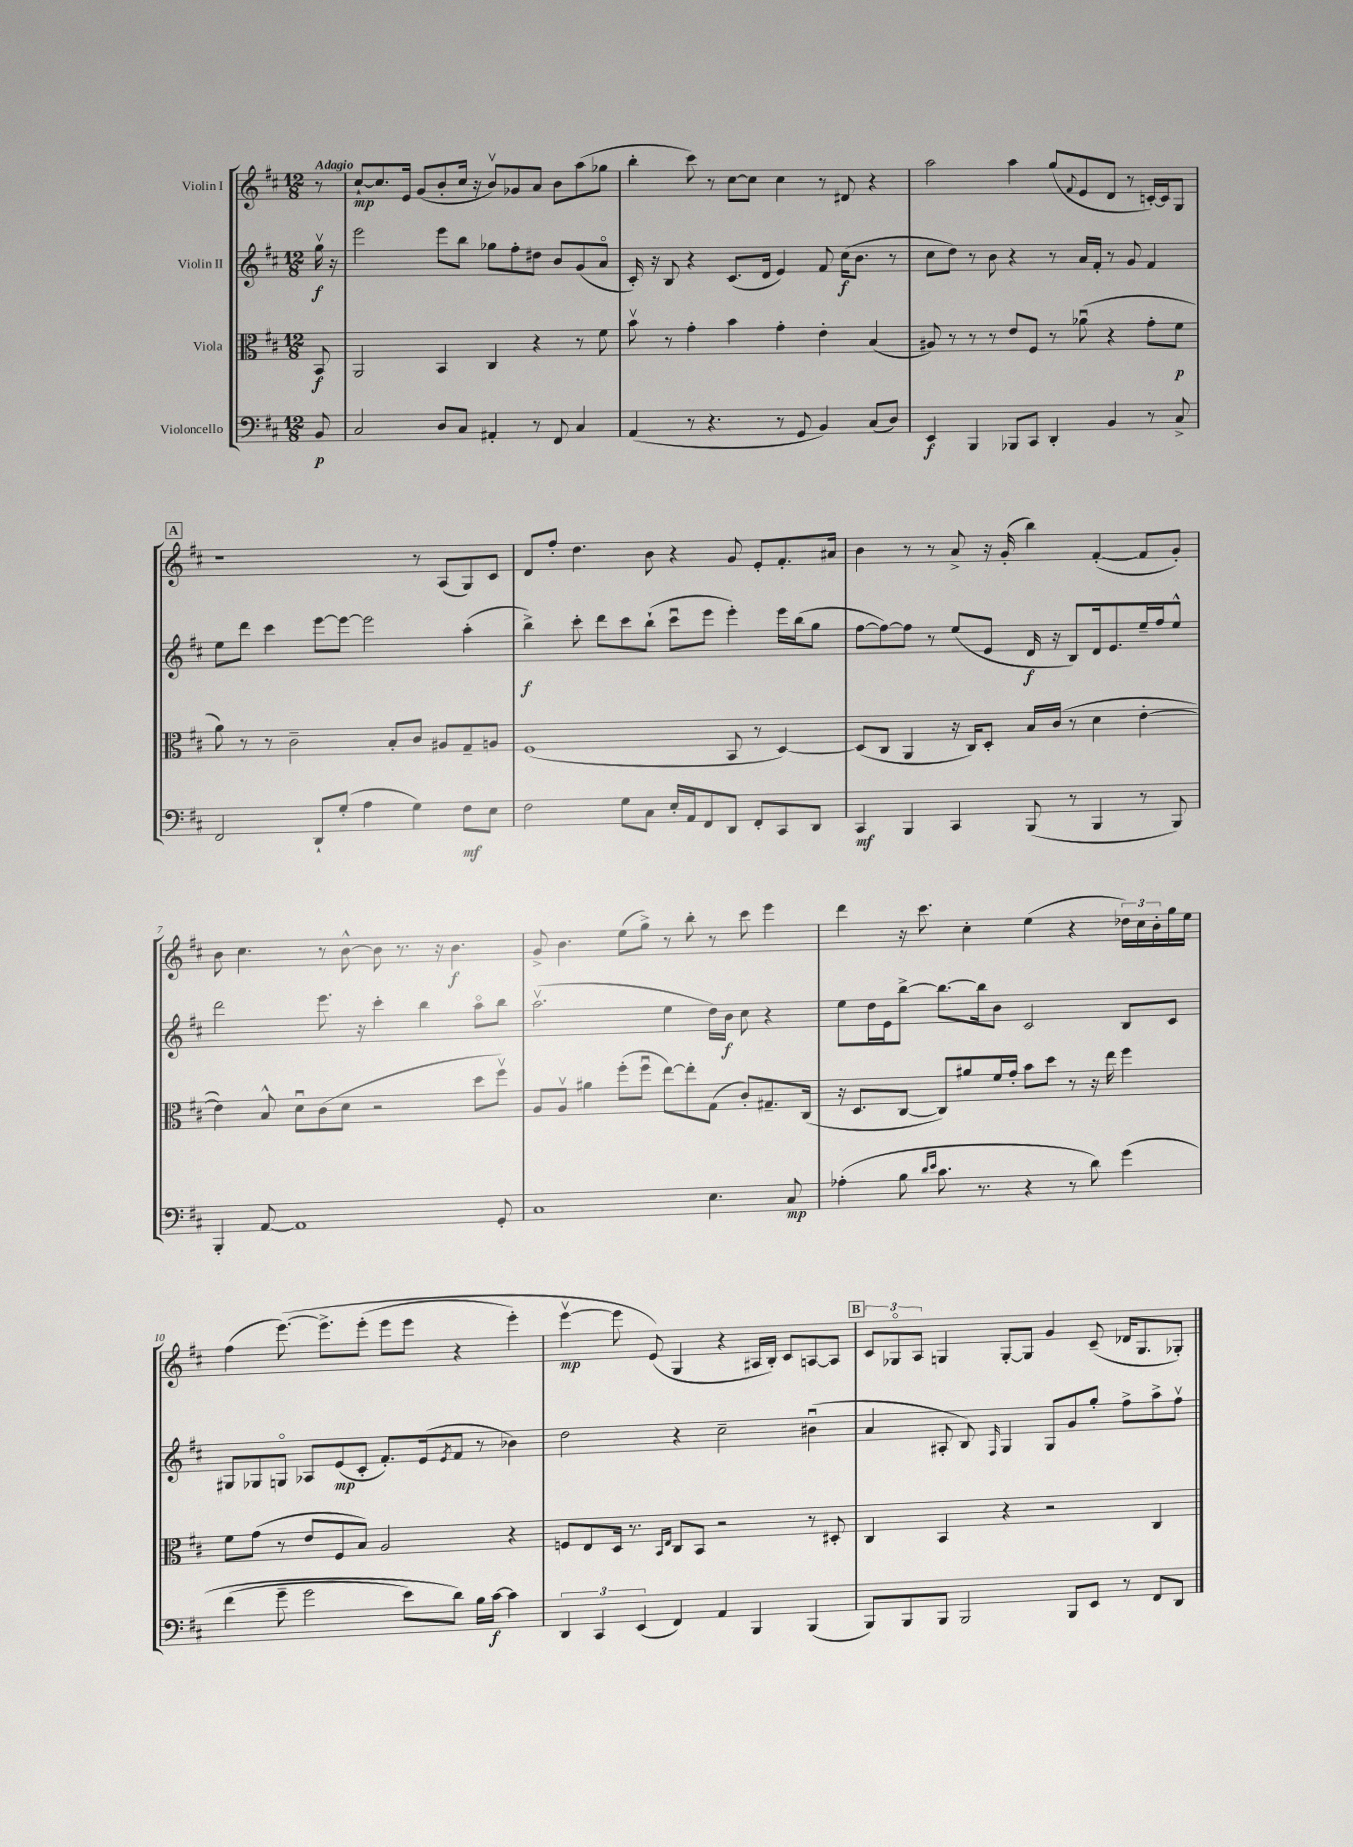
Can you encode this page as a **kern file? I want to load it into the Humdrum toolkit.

**kern	**dynam	**kern	**dynam	**kern	**dynam	**kern	**dynam
*part4	*part4	*part3	*part3	*part2	*part2	*part1	*part1
*staff4	*staff4	*staff3	*staff3	*staff2	*staff2	*staff1	*staff1
*I"Violoncello	*	*I"Viola	*	*I"Violin II	*	*I"Violin I	*
*clefF4	*	*clefC3	*	*clefG2	*	*clefG2	*
*k[f#c#]	*	*k[f#c#]	*	*k[f#c#]	*	*k[f#c#]	*
*M12/8	*	*M12/8	*	*M12/8	*	*M12/8	*
=	=	=	=	=	=	=	=
!	!	!	!	!	!	!LO:TX:a:B:t=Adagio	!
8BB/	p	8BB/	f	16ggv\	f	8r	.
.	.	.	.	16r	.	.	.
=1	=1	=1	=1	=1	=1	=1	=1
2C#/	.	2AA/	.	2eee\	.	[8cc#`/L	mp
.	.	.	.	.	.	8.cc#/]	.
.	.	.	.	.	.	16e/Jk	.
.	.	.	.	.	.	(8g/L	.
8D/L	.	4BB/	.	8eee\L	.	8b'/	.
8C#/J	.	.	.	8bb\J	.	16cc#/Jk	.
.	.	.	.	.	.	16r	.
4AA#X'/	.	4C#/	.	8gg-X\L	.	8bv/L)	.
.	.	.	.	8ff#'\	.	8g-X/	.
8r	.	4r	.	8dd#X\J	.	8a/J	.
8FF#/	.	.	.	8b/L	.	8b\L	.
4C#/	.	8r	.	(8g/	.	(8aa\	.
.	.	8f#\	.	8a/J	.	8gg-X\J	.
=2	=2	=2	=2	=2	=2	=2	=2
(4AA/	.	8bv\	.	16c#'/)	.	4bb'\	.
.	.	.	.	16r	.	.	.
.	.	8r	.	8B/	.	.	.
8r	.	4g'\	.	4r	.	8ccc#\)	.
4.r	.	.	.	.	.	8r	.
.	.	4b\	.	(8.c#/L	.	[8cc#\L	.
.	.	.	.	.	.	8cc#\J]	.
.	.	.	.	16d/Jk	.	.	.
8r	.	4g'\	.	4e/)	.	4cc#\	.
8GG/	.	.	.	.	.	.	.
4BB/)	.	4e'\	.	8f#/	.	8r	.
.	.	.	.	(16cc#\KL	f	8d#X/	.
.	.	.	.	8.b\J	.	.	.
(8C#/L	.	(4B/	.	.	.	4r	.
8D/J)	.	.	.	8r	.	.	.
=3	=3	=3	=3	=3	=3	=3	=3
4EE/	f	8A#X/)	.	8cc#\L	.	2aa\	.
.	.	8r	.	8dd\J)	.	.	.
4BBB/	.	8r	.	8r	.	.	.
.	.	8r	.	8b\	.	.	.
8BBB-X/L	.	8e/L	.	4r	.	4aa\	.
8CC#/J	.	8F#/J	.	.	.	.	.
4DD'/	.	8r	.	8r	.	(8gg/L	.
.	.	.	.	.	.	8qqf#/	.
.	.	(8a-Xu\	.	16a/LL	.	8e/	.
.	.	.	.	16f#'/JJ	.	.	.
4BB/	.	4r	.	8r	.	8d/J	.
.	.	.	.	8g/	.	8r	.
8r	.	8g'\L	.	4f#/	.	[16cn'/LL)	.
.	.	.	.	.	.	16c/J]	.
8C#^/	.	8f#\J	p	.	.	8G/J	.
!!LO:LB:g=z
!!LO:REH:place=s1:t=A
=4	=4	=4	=4	=4	=4	=4	=4
2FF#/	.	8a\)	.	8ee\L	.	1r	.
.	.	8r	.	8ddd\J	.	.	.
.	.	8r	.	4ccc#\	.	.	.
.	.	2c#~\	.	.	.	.	.
8DD`/L	.	.	.	[8eee\L	.	.	.
(8G'/J	.	.	.	8eee\J_	.	.	.
4A\	.	.	.	2eee\]	.	.	.
.	.	8B'/L	.	.	.	.	.
4G\)	.	8c#/J	.	.	.	8r	.
.	.	8A#X/L	.	.	.	(8A/L	.
8F#\L	mf	8G~/	.	(4aa'\	.	8G/)	.
8E\J	.	8An/J	.	.	.	8c#/J	.
=5	=5	=5	=5	=5	=5	=5	=5
2F#\	.	(1F#	.	4bb^\)	f	8d/L	.
.	.	.	.	.	.	8ff#'/J	.
.	.	.	.	8ccc#'\	.	4.dd\	.
.	.	.	.	8ddd\L	.	.	.
8G\L	.	.	.	8ccc#\	.	.	.
8C#\J	.	.	.	(8bb`\J	.	8b\	.
16E'/LL	.	.	.	8ccc#u\L	.	4r	.
16AA/J	.	.	.	.	.	.	.
8FF#/	.	.	.	8eee\J	.	.	.
8DD/J	.	8BB/	.	4eee'\)	.	8g/	.
8FF#'/L	.	8r	.	.	.	8e'/L	.
8CC#/	.	[4D/)	.	16eee\LL	.	8.f#'/	.
.	.	.	.	(16bb\J	.	.	.
8DD/J	.	.	.	8gg\J	.	.	.
.	.	.	.	.	.	16a#X/Jk	.
=6	=6	=6	=6	=6	=6	=6	=6
4CC#/	mf	(8D/L]	.	[8ff#\L	.	4b\	.
.	.	8C#/J	.	8ff#\_)	.	.	.
4BBB/	.	4AA/	.	8ff#\J]	.	8r	.
.	.	.	.	8r	.	8r	.
4CC#/	.	16r	.	(8ee/L	.	8a^/	.
.	.	16C#/KL)	.	.	.	.	.
.	.	8D'/J	.	8e/J	.	16r	.
.	.	.	.	.	.	(16g'/	.
(8BBB/	.	16B/LL	.	16d/	f	4bb\)	.
.	.	(16c#/JJ	.	16r	.	.	.
8r	.	8r	.	8B/L)	.	.	.
4BBB/	.	4d\	.	16d/k	.	([4f#'/	.
.	.	.	.	8.e/	.	.	.
8r	.	[4e'\	.	16ee~/L	.	8f#/L]	.
.	.	.	.	16ff#/J	.	.	.
8BBB/)	.	.	.	8ee^^/J	.	8g'/J)	.
!!LO:LB:g=z
=7	=7	=7	=7	=7	=7	=7	=7
4BBB'/	.	4e\])	.	2ddd\	.	8b\	.
.	.	.	.	.	.	4.cc#\	.
[8AA/	.	8B^^/	.	.	.	.	.
1AA]	.	8du\L	.	.	.	.	.
.	.	(8c#\	.	8.eee\	.	8r	.
.	.	8d\J	.	.	.	[8b^^\	.
.	.	.	.	16r	.	.	.
.	.	2r	.	4ccc#'\	.	8b\]	.
.	.	.	.	.	.	8.r	.
.	.	.	.	4bb\	.	.	.
.	.	.	.	.	.	16r	.
.	.	.	.	.	.	4.b\	f
.	.	8dd\L	.	8aa\L	.	.	.
8GG'/	.	8ff#v\J)	.	8bb\J	.	.	.
=8	=8	=8	=8	=8	=8	=8	=8
1C#	.	8A/L	.	(2.aav\	.	8g^/	.
.	.	8Av/J	.	.	.	4.b\	.
.	.	4a#X\	.	.	.	.	.
.	.	(8ff#'\L	.	.	.	(8ee\L	.
.	.	8ff#u\J	.	.	.	8gg^\J)	.
.	.	[8ee\L)	.	4ee\	.	8r	.
.	.	8ee'\]	.	.	.	8bb'\	.
4.E\	.	(8G\J	.	16dd\LL)	.	8r	.
.	.	.	.	16b\JJ	f	.	.
.	.	8c#'/L)	.	8cc#\	.	8ccc#\	.
.	.	8.G#X~/	.	4r	.	4eee\	.
8C#/	mp	.	.	.	.	.	.
.	.	(16C#/Jk	.	.	.	.	.
=9	=9	=9	=9	=9	=9	=9	=9
(4A-X'\	.	16r	.	8ee\L	.	4ddd\	.
.	.	8.D/L	.	.	.	.	.
.	.	.	.	16dd\L	.	.	.
.	.	.	.	16e\J	.	.	.
8B\	.	[8C#/J	.	[8bb^\J	.	16r	.
.	.	.	.	.	.	8.ccc#\	.
16qqd/LL	.	.	.	.	.	.	.
16qqe/JJ	.	.	.	.	.	.	.
8.c#\	.	8C#/L])	.	8.bb\L_	.	.	.
.	.	8a#X/	.	.	.	4cc#'\	.
8.r	.	.	.	16bb\k]	.	.	.
.	.	16f#/L	.	8b\J	.	.	.
.	.	16g'/JJ	.	.	.	.	.
4r	.	8b\L	.	2c#/	.	(4ee\	.
.	.	8dd\J	.	.	.	.	.
8r	.	8r	.	.	.	4r	.
8d\)	.	16r	.	.	.	.	.
.	.	16ee\	.	.	.	.	.
(4g\	.	4ff#\	.	8B/L	.	24dd-X\LL)	.
.	.	.	.	.	.	24cc#\	.
.	.	.	.	.	.	24b'\	.
.	.	.	.	8c#/J	.	16gg\	.
.	.	.	.	.	.	16ee\JJ	.
!!LO:LB:g=z
=10	=10	=10	=10	=10	=10	=10	=10
(4f#\	.	8f#\L	.	8G#X/L	.	(4ff#\	.
.	.	(8g\J	.	8G-X/	.	.	.
8g~\	.	8r	.	8Gn/J	.	([8.eee\)	.
2g\	.	8e/L	.	8A-X/L	.	.	.
.	.	.	.	.	.	8.eee^\L]	.
.	.	8F#/	.	(8e/	mp	.	.
.	.	8B/J)	.	8c#'/J	.	(8eee'\J	.
.	.	2A/	.	8.f#'/L)	.	8eee\L	.
8e\L)	.	.	.	.	.	8eee\J	.
.	.	.	.	(16e/k	.	.	.
.	.	.	.	8qe/	.	.	.
8d\J)	.	.	.	8f#/J	.	4r	.
16B\LL	.	.	.	8r	.	.	.
[16c#\JJ	f	.	.	.	.	.	.
4c#\]	.	4r	.	4b-X\)	.	4eee'\)	.
=11	=11	=11	=11	=11	=11	=11	=11
6DD/	.	8Fn/L	.	2dd\	.	[4eeev\	mp
.	.	8E/	.	.	.	.	.
6CC#/	.	.	.	.	.	.	.
.	.	16D/Jk	.	.	.	8eee\]	.
.	.	8.r	.	.	.	.	.
(6EE/	.	.	.	.	.	.	.
.	.	.	.	.	.	(8e/)	.
.	.	16qqBB/LL	.	.	.	.	.
.	.	16qqE/JJ	.	.	.	.	.
4FF#/)	.	8C#/L	.	4r	.	4G/	.
.	.	8BB/J	.	.	.	.	.
4AA/	.	2r	.	2cc#~\	.	4r	.
4BBB/	.	.	.	.	.	16A#X/LL	.
.	.	.	.	.	.	16B'/JJ)	.
.	.	.	.	.	.	8c#/L	.
(4BBB/	.	8r	.	(4b#Xu\	.	[8An/	.
.	.	8D#X'/	.	.	.	8A/J]	.
!!LO:REH:place=s1:t=B
=12	=12	=12	=12	=12	=12	=12	=12
8BBB/L)	.	4C#/	.	4a/	.	12c#/L	.
.	.	.	.	.	.	12G-X/	.
8BBB/	.	.	.	.	.	.	.
.	.	.	.	.	.	12A/J	.
8BBB/J	.	4BB/	.	8A#X'/	.	4Gn/	.
2BBB/	.	.	.	8B/)	.	.	.
.	.	.	.	16qqF#/	.	.	.
.	.	4r	.	4G/	.	[8G'/L	.
.	.	.	.	.	.	8G/J]	.
.	.	2r	.	8G/L	.	4g/	.
8BBB/L	.	.	.	8g/	.	.	.
8EE/J	.	.	.	8gg'/J	.	(8c#~/	.
8r	.	.	.	8ff#^\L	.	16d-X/KL	.
.	.	.	.	.	.	8.G/	.
8FF#/L	.	4C#/	.	8aa^\	.	.	.
8DD/J	.	.	.	8ff#v\J	.	8G-X'/J)	.
==	==	==	==	==	==	==	==
*-	*-	*-	*-	*-	*-	*-	*-
